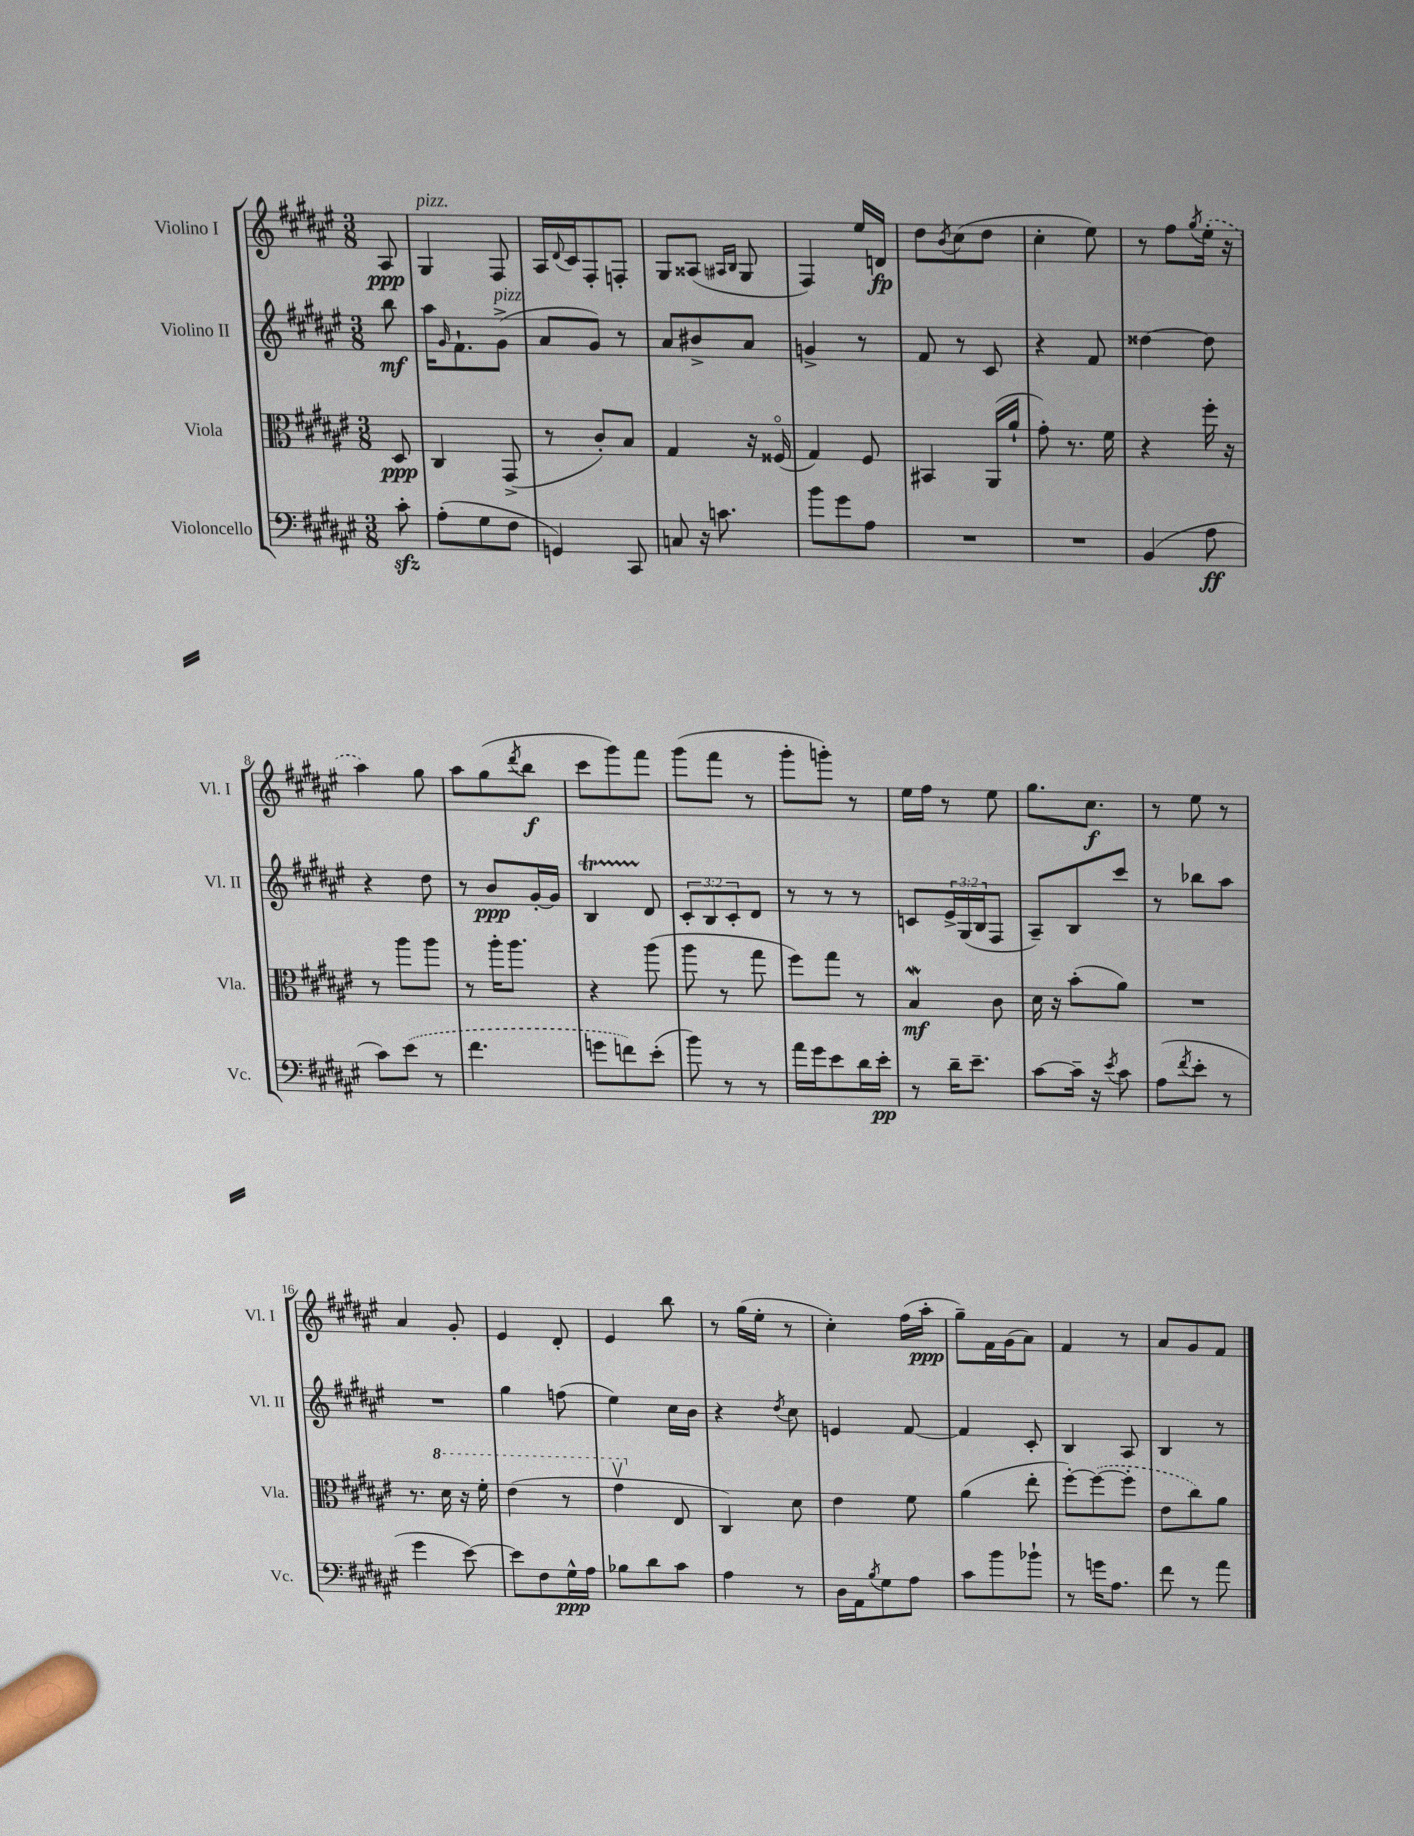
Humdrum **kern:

**kern	**kern	**kern	**kern
*staff4	*staff3	*staff2	*staff1
*clefF4	*clefC3	*clefG2	*clefG2
*k[f#c#g#d#a#e#]	*k[f#c#g#d#a#e#]	*k[f#c#g#d#a#e#]	*k[f#c#g#d#a#e#]
*M3/8	*M3/8	*M3/8	*M3/8
8c#'	8D#	8bb	8A#
=	=	=	=
(8A#'	4C#	16aa#	4G#
.	.	16qqg#	.
.	.	8.f#`	.
8G#	.	.	.
8F#	(8GG#^	(8g#^	8F#
=	=	=	=
4GG)	8r	8a#	16A#
.	.	.	8qqd#
.	.	.	16c#
.	8c#')	8g#)	8F#'
8CC#	8B	8r	8F'
=	=	=	=
8C	4G#	8a#	8G#
16r	.	8b#^	(8A##
8.c	.	.	.
.	.	.	16qqA#
.	.	.	16qqB
.	16r	8a#	8G#
.	(16F##o	.	.
=	=	=	=
8b	4G#)	4g^	4F#)
8g#	.	.	.
8A#	8F#	8r	16ee#
.	.	.	16d
=	=	=	=
4.r	4BB#	8f#	8dd#
.	.	.	8qb
.	.	8r	(8cc#
.	(16AA#	8c#	8dd#
.	16a#`	.	.
=	=	=	=
4.r	8g#')	4r	4cc#'
.	8.r	.	.
.	.	8f#	8ee#)
.	16f#	.	.
=	=	=	=
(4BB	4r	[4dd##	8r
.	.	.	8ff#
.	.	.	8qgg#
8A#	16ff#'	8dd##]	(16ee#'
.	16r	.	16r
=	=	=	=
8c#)	8r	4r	4aa#)
(8e#	8aa#	.	.
8r	8aa#	8dd#	8gg#
=	=	=	=
4.f#	8r	8r	8aa#
.	16aa#'	8b	(8gg#
.	8.aa#	.	.
.	.	.	8qddd#
.	.	[16g#'	8bb
.	.	16g#]	.
=	=	=	=
8g	4r	4B	8ccc#
8f)	.	.	8ggg#)
(8e#'	(8aa#	8d#	8fff#
=	=	=	=
8b)	8aa#	12c#'	(8ggg#
.	.	12B	.
8r	8r	.	8fff#
.	.	12c#'	.
8r	8gg#	8d#	8r
=	=	=	=
16a#	8ff#)	8r	8ggg#'
16g#	.	.	.
8e#	8gg#	8r	8ggg')
16d#	8r	8r	8r
16e#'	.	.	.
=	=	=	=
8r	4B	8c	16ee#
.	.	.	16ff#
16d#~	.	24e#^	8r
.	.	(24G#	.
8.e#~	.	.	.
.	.	24B	.
.	8c#	8F#	8ee#
=	=	=	=
[8c#	16d#	8A#~)	8.gg#
.	16r	.	.
16c#~]	(8b'	8B	.
16r	.	.	8.cc#
8qe#	.	.	.
8c#	8a#)	8ccc#	.
=	=	=	=
(8A#	4.r	8r	8r
8qf#	.	.	.
8e#'	.	8bb-	8ee#
8r	.	8aa#	8r
=	=	=	=
4g#	8.r	4.r	4a#
.	16dd#	.	.
[8e#)	16r	.	8g#'
.	16ff#'	.	.
=	=	=	=
8e#]	(4ee#	4gg#	4e#
8F#	.	.	.
16G#^^	8r	(8ff	8d#'
16A#	.	.	.
=	=	=	=
8B-	4gg#v	4ee#)	4e#
8d#	.	.	.
8c#	8E#	16cc#	8bb
.	.	16b	.
=	=	=	=
4A#	4C#)	4r	8r
.	.	.	(16gg#
.	.	.	16ee#'
.	.	8qdd#	.
8r	8d#	8cc#	8r
=	=	=	=
16D#	4e#	4e	4cc#')
16AA#	.	.	.
8qB	.	.	.
8G#	.	.	.
8A#	8f#	[8f#	(16ff#
.	.	.	16aa#'
=	=	=	=
8c#	(4a#	4f#]	8gg#~)
8b	.	.	16f#
.	.	.	(16g#
8b-`	8ee#'	8c#'	8a#)
=	=	=	=
8r	[8ff#')	4B	4f#
16g	(8ff#_	.	.
8.A#	.	.	.
.	8ff#']	8A#	8r
=	=	=	=
8f#	8e#	4B	8a#
8r	8cc#)	.	8g#
8a#	8a#	8r	8f#
==	==	==	==
*-	*-	*-	*-
